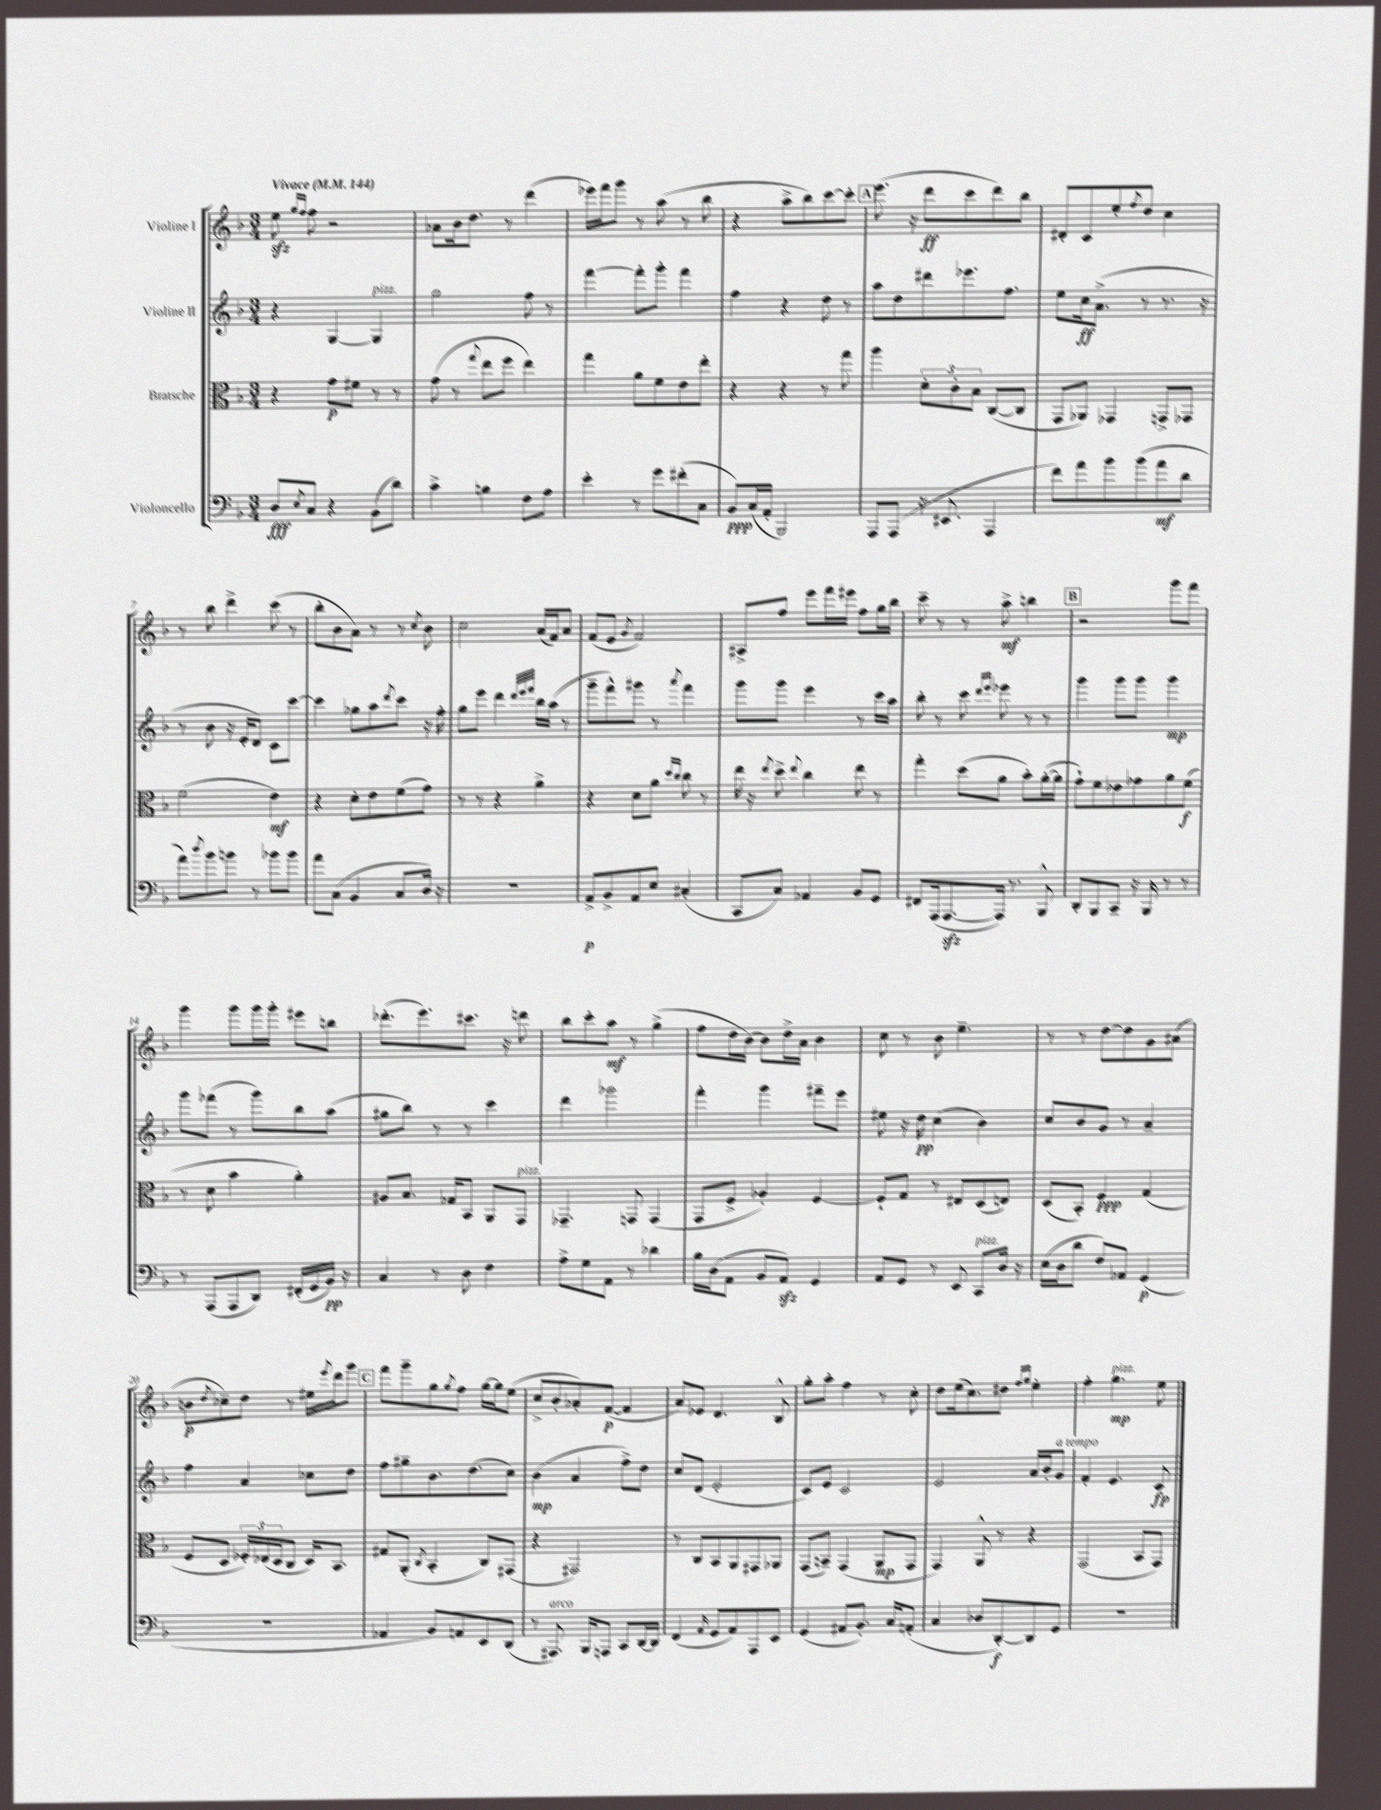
<<
\new StaffGroup <<
\new Staff = "s0" \with { instrumentName = "Violine I" } {
    \clef treble \key f \major \numericTimeSignature \time 3/4 \tempo "Vivace" 4 = 144
    e''8\sfz \grace { g''16 f''16 } f''8 r2 |
    aes'8 bes'16 d''8. r8 d'''4( |
    ees'''16) f'''16 g'''8 r8 a''8( r8 bes''8 |
    r4 a''8-> bes''8) c'''8~ c'''8-. |
    \mark \markup { \box "A" } e'''8.( r16 d'''8\ff c'''8 d'''8) bes''8 |
    dis'8-. c'8 e''8-. \acciaccatura { f''8 } d''8 c''4 |
    r8 bes''8 d'''4-> c'''8( r8 |
    bes''8-. bes'8 a'8) r8 r8 \acciaccatura { c''8 } bes'8 |
    c''2 a'16( f'16) a'8 |
    f'8( e'8 \acciaccatura { g'8 } f'2) |
    ais8-> f''8 e'''8 f'''16 eis'''16 f''8 g''16 bes''16 |
    c'''8-- r8 r8 a''8->\mf b''4 |
    \mark \markup { \box "B" } r2 g'''8 f'''8 |
    g'''4 g'''8 g'''16 g'''16-. eis'''8 b''8 |
    des'''8.-.( e'''8.) cis'''8. r16 d'''8 |
    bes''8 c'''8-. a''8\mf r8 g''4->( |
    f''8 d''16 bes'16~) bes'8 d''16-> a'16 bes'4 |
    c''8 r8 bes'8 e''4.-- |
    r8 r8 d''8~ d''8 g'8 ais'8( |
    b'8\p \acciaccatura { d''8 } ces''8--) d''8 r8 eis''16 \acciaccatura { e'''8 } d'''16 g'''8 |
    \mark \markup { \box "C" } f'''8 g'''8-- g''8 \acciaccatura { g''8 } f''8 g''16~ g''16 e''8( |
    c''8-> bes'8-. aes'8-.) f'8~\p( f'4 |
    a'8) ees'8 d'4. bes8-^ |
    g''8-. a''8-. f''4 r8 c''8-. |
    d''8 e''16( c''8.) dis''8 \grace { f''16 g''16 } e''4-. |
    f''4-. g''4.\mp^\markup { \italic "pizz." } e''8 \bar "|." |
}
\new Staff = "s1" \with { instrumentName = "Violine II" } {
    \clef treble \key f \major \numericTimeSignature \time 3/4
    r4 g4~ g4^\markup { \italic "pizz." } |
    g''2 f''8 r8 |
    f'''4~ f'''8-. g'''8-. f'''4 |
    f''4 r4 d''8 r8 |
    \mark \markup { \box "A" } a''8 d''8 dis'''8 ees'''8. f''8. |
    e''8 c''16\ff a'8.->( r8 r8. r16 |
    r8 bes'8 r16 e'16-. d'8) c'8 c'''8~ |
    c'''4 ges''8 a''8 \acciaccatura { d'''8 } c'''8 r16 f''16-. |
    g''8 e'''8 d'''4 \grace { d'''32 e'''32 f'''32 } bes''16 a''16( r8 |
    g'''8-- f'''8-^) gis'''8 r8 \acciaccatura { a'''8 } f'''4 |
    g'''8 g'''8 e'''4 r8 c'''16 a''16 |
    bes''8-. r8 c'''8 \grace { d'''16 e'''16 } ees'''8 r8 r8 |
    \mark \markup { \box "B" } g'''4 g'''8 g'''8 g'''4\mp |
    g'''8 fes'''8( r8 g'''8) bes''8 a''8( |
    gis''8 bes''8) r8 r8 c'''4 |
    d'''4 ges'''2 |
    f'''4-. g'''4 fis'''8-- e'''8 |
    eis''8 r16 d''16\pp c''4( bes'4) |
    c''8 bes'8 g'8 r8 a'4-- |
    f''4 a'4 ces''8 d''8 |
    \mark \markup { \box "C" } f''8 gis''8-- bes'8. d''8.( c''8) |
    bes'4\mp( a'4 f''8->) d''8 |
    c''8 d'8( e'2-. |
    c'8) e'8 c'2 |
    e'2 a'16 bes'16-. g'8^\markup { \italic "a tempo" } |
    f'4-. e'4. c'8\fp \bar "|." |
}
\new Staff = "s2" \with { instrumentName = "Bratsche" } {
    \clef alto \key f \major \numericTimeSignature \time 3/4
    r4 g'8\p fis'8 r8 r8 |
    g'8( r8 \appoggiatura { g''8 } e''8 f''8 e''4) |
    g''4 a'8 f'8 e'8 e''8-. |
    r4 r4 r8 g''8 |
    \mark \markup { \box "A" } a''4 \tuplet 3/2 { d'8-. c'8-. bes8 } c8~( c8 |
    g,8 aes,8) ges,4 g,8-> ges,8 |
    f'2( e'4\mf) |
    r4 d'8-. e'8 f'8( g'8) |
    r8 r8 r4 a'4-> |
    r4 d'8 a'8 \grace { d''16 c''16 } c''8 r8 |
    e''16 r16 \acciaccatura { e''8 } d''8-> \appoggiatura { e''8 } c''4 e''8 r8 |
    g''4-. d''8( a'8 bes'8-.) a'16~-.( a'16 |
    \mark \markup { \box "B" } g'8-!) f'8 ees'8 ges'8 a'8 f'8\f( |
    r8 d'8 bes'4 a'4-.) |
    ais8 bes8. ges16 bes,8 a,8 g,8^\markup { \italic "pizz." } |
    ges,4.-- g,8 g,4( |
    g,8 f8-> aes4-.) f4~ |
    f8-! g8 r8 eis8 d8( e8) |
    d8( bes,8-.) f4\ppp g4( |
    f8 d8 \tuplet 3/2 { fes16-.) ees16( d16 } c8 d16) bes,8. |
    \mark \markup { \box "C" } gis8 a,8-.( \acciaccatura { c8 } bes,4-. c8) gis,8( |
    r4 gis,2) |
    r8 c8 bes,8 a,8 gis,8 aes,8 |
    g,8( b,8--) g,4( a,8\mp g,8 |
    g,4) a,8-^ r8 r4 |
    g,2( bes,8 g,8) \bar "|." |
}
\new Staff = "s3" \with { instrumentName = "Violoncello" } {
    \clef bass \key f \major \numericTimeSignature \time 3/4
    d8\fff \acciaccatura { e8 } c8 r4 bes,8( d'8) |
    c'4-> b4 f8 a8 |
    e'4-. r8 g'8 fis'8-.( c8 |
    bes,8\ppp) c16( a,16-. bes,,2) |
    \mark \markup { \box "A" } a,,8 a,,8( r16 eis,8. a,,4 |
    f'8) a'8 bes'8 bes'8( a'8\mf d'8 |
    a'8) \acciaccatura { d''8 } bes'8 b'8 r8 bes'8 bes'8 |
    a'8 c8( bes,4 c8 d16) r16 |
    R2. |
    a,8->\p bes,8-> a,8 e8 cis4-.( |
    c,8 c8) aes,4 bes,8 g,8 |
    fis,8 a,,16( a,,8.~\sfz a,,16) r8. bes,,8-^ |
    \mark \markup { \box "B" } d,8-. bes,,8 c,8-- r16 bes,,16 r8 r8 |
    r8 a,,8( a,,8 d,8) fis,16-.( g,16 bes,16\pp) r16 |
    c4 r8 d8 f4 |
    a8-> g8 a,8 r8 des'4 |
    bes16 d16( a,8 bes,8 a,8\sfz) g,4 |
    a,8 g,8 r8 e,8 c,8^\markup { \italic "pizz." } d16 r16 |
    e16( d16 d'8 f8) aes,8 g,4\p( |
    R2. |
    \mark \markup { \box "C" } aes,4 bes,8) a,8 e,8 d,8( |
    r8 ais,,8.^\markup { \italic "arco" }) bes,,16 a,,8 c,8 d,16~ d,16 |
    f,4( \grace { a,16 } g,8 a,8) a,,8 e,8 |
    g,4( ais,8 bes,8.-.) c16 a,8-.( |
    c4 des8 d,8~-.\f) d,8 g,8 |
    R2. \bar "|." |
}
>>
>>
